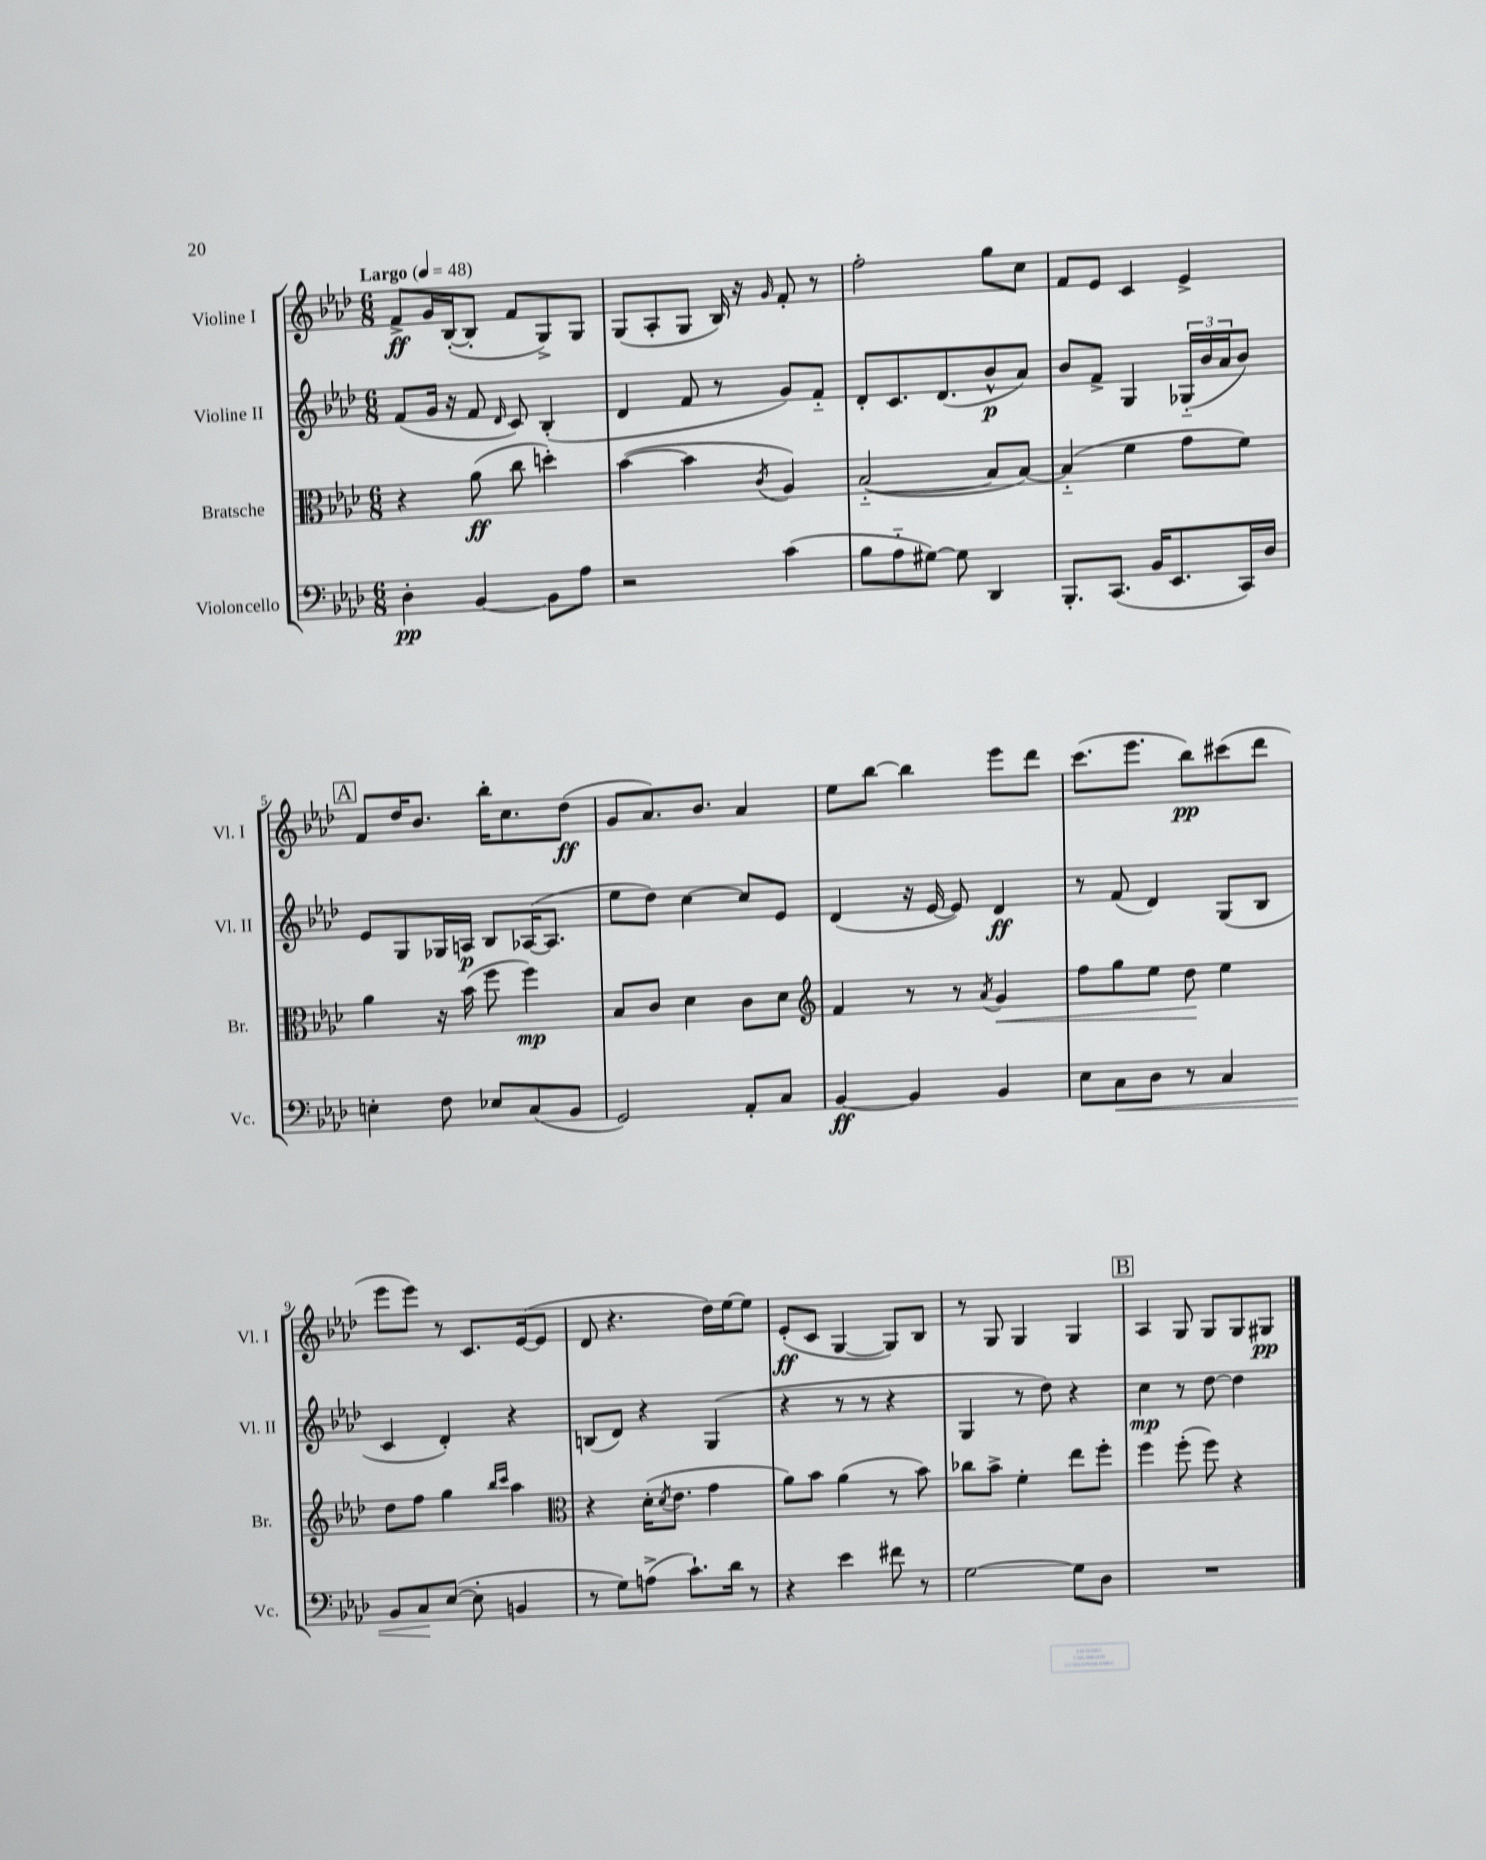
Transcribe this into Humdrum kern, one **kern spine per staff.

**kern	**kern	**kern	**kern
*staff4	*staff3	*staff2	*staff1
*clefF4	*clefC3	*clefG2	*clefG2
*k[b-e-a-d-]	*k[b-e-a-d-]	*k[b-e-a-d-]	*k[b-e-a-d-]
*M6/8	*M6/8	*M6/8	*M6/8
*MM48	*MM48	*MM48	*MM48
4D-'\	4r	(8f/L	8f^/L
.	.	16g/Jk	16g/L
.	.	16r	([16B-'/J
[4BB-/	(8a-\	8f/	8B-'/]J
.	.	16qqd-/	.
.	8cc\	8c/)	8f/L
8BB-\]L	4dd'\)	(4B-'/	8G^/)
8A-\J	.	.	8G/J
=	=	=	=
2r	([4b-\	4d-/	(8G/L
.	.	.	8A-'/
.	4b-\]	8f/	8G/J
.	.	8r	16B-/)
.	.	.	16r
.	8qc/	.	16qqg/
(4c\	4A-/)	8g/L)	8f'/
.	.	8f'~/J	8r
=	=	=	=
8B-\L	([2B-'~/	8d-'/L	2ff'\
8A-'~\	.	8.c/	.
[8G#\J)	.	.	.
.	.	(8.d-/	.
8G#\]	.	.	.
4DD-/	8B-/]L	8b-^^/	8gg\L
.	[8B-/J)	8a-/J)	8cc\J
=	=	=	=
8.BBB-'/L	(4B-'~/]	8b-/L	8f/L
.	.	8f^/J	8e-/J
(8.CC/J	.	.	.
.	4f\	4G/	4c/
16BB-/LK	.	.	.
8.EE-/	.	.	.
.	8g\L	(24G-'~/LL	4e-^/
.	.	24b-/	.
.	.	24a-/J	.
16CC/L)	8f\J)	8b-/J)	.
16D-/JJ	.	.	.
=	=	=	=
4E'\	4a-\	8e-/L	8f/L
.	.	8G/	16dd-/K
.	.	.	8.b-/J
8F\	16r	16G-/L	.
.	(16b-\	16A/JJ	.
8E-/L	8ff\	8B-/L	16bb-'\LK
.	.	.	8.cc\
(8C/	4ff\)	([16A-/K	.
.	.	8.A-/]J	.
8BB-/J	.	.	(8dd-\J
=	=	=	=
2GG/)	8B-/L	8ee-\L	8g/L
.	8c/J	8dd-\J)	8.a-/)
.	4d-\	[4cc\	.
.	.	.	8.b-/J
8AA-'/L	8c\L	8cc/]L	4a-/
8C/J	8d-\J	8e-/J	.
=	=	=	=
*	*clefG2	*	*
[4BB-/	4f/	(4d-/	8ee-\L
.	.	.	[8bb-\J
4BB-/]	8r	16r	4bb-\]
.	.	[16e-/	.
.	8r	8e-/])	.
.	8qa-/	.	.
4BB-/	4g/	4d-/	8eee-\L
.	.	.	8ddd-\J
=	=	=	=
8E-\L	8ff\L	8r	(8.ccc\L
8C\	8gg\	(8f/	.
.	.	.	8.eee-\J
8D-\J	8ee-\J	4d-/)	.
8r	8dd-\	.	8bb-\L)
4C/	4ee-\	(8G/L	(8ccc#\
.	.	8B-/J	8ddd-\J
=	=	=	=
8BB-/L	8dd-\L	4c/	8eee-\L
8C/	8ff\J	.	8eee-\J)
([8E-/J	4gg\	4d-'/)	8r
8E-'\]	.	.	8.c/L
.	16qqbb-/LL	.	.
.	16qqccc/JJ	.	.
4BB/	4aa-\	4r	.
.	.	.	([16e-/k
.	.	.	8e-/]J
=	=	=	=
*	*clefC3	*	*
8r	4r	(8B/L	8d-/
8G\L)	.	8d-/J)	4.r
(8A^\J	(16d-'\LK	4r	.
.	8qd-/	.	.
.	8.e-\J	.	.
8.c`\L)	.	.	.
.	4g\	(4G/	16dd-\LL)
16d-\Jk	.	.	[16ee-\J
8r	.	.	8ee-\]J
=	=	=	=
4r	8a-\L)	4r	(8e-'/L
.	8b-\J	.	8c/J
4e-\	(4a-\	8r	[4G/
.	.	8r	.
8f#\	8r	4r	8G/]L)
8r	8b-\)	.	8B-/J
=	=	=	=
[2G\	8cc-\L	4G/	8r
.	8b-^\J	.	8G/
.	4f'\	8r	4G/
.	.	8dd-\)	.
8G\]L	8ee-\L	4r	4G/
8D-\J	8ff'\J	.	.
=	=	=	=
2.r	4ff\	4cc\	4A-/
.	(8ff'\	8r	8G/
.	8ff\)	[8dd-\	8G/L
.	4r	4dd-\]	8G/
.	.	.	8G#/J
==	==	==	==
*-	*-	*-	*-
